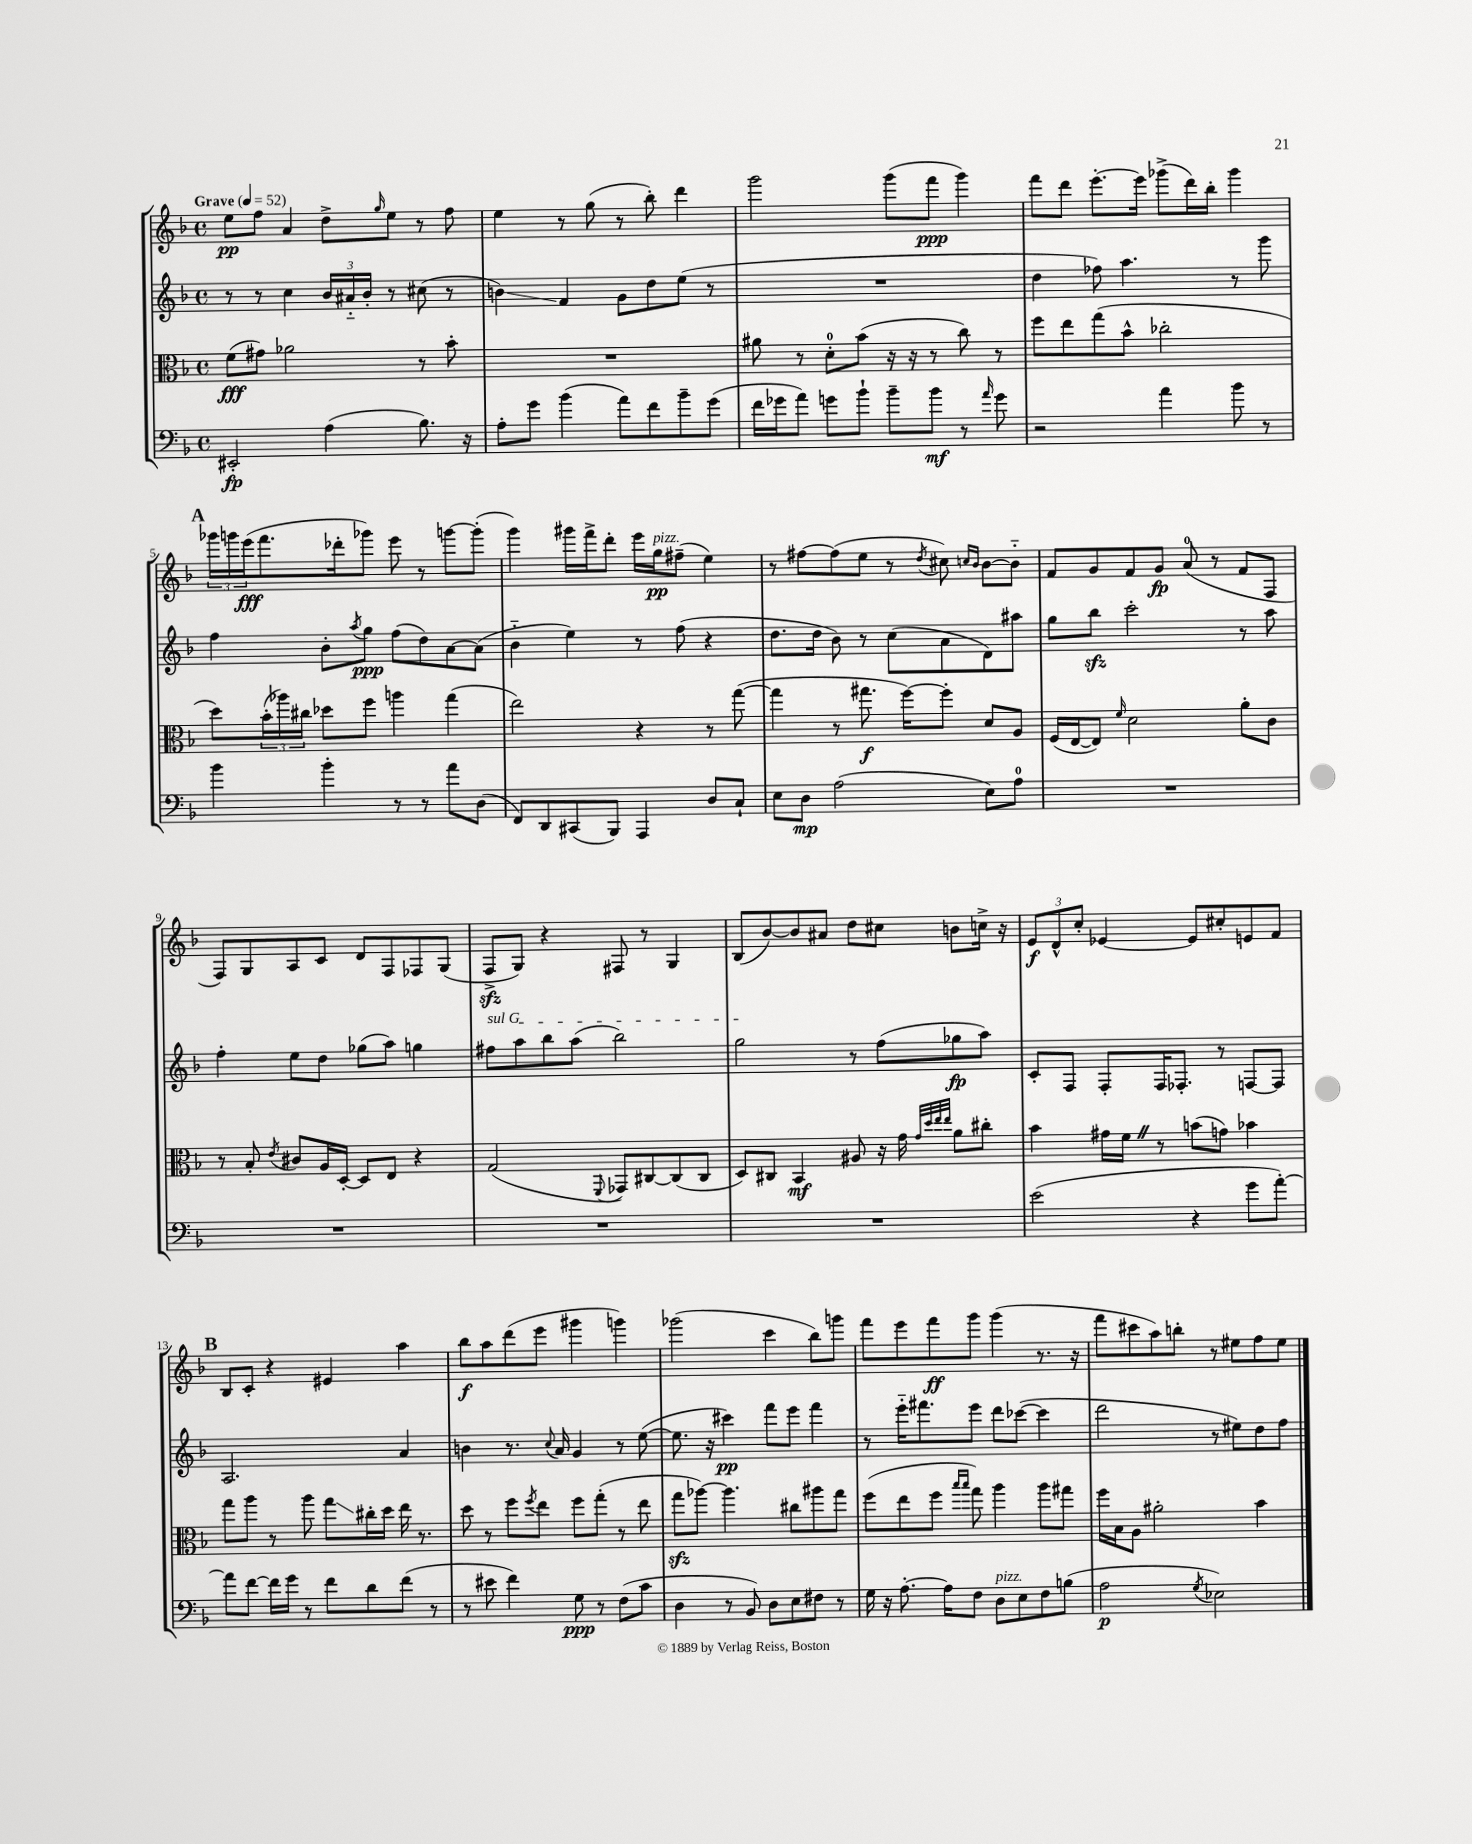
<<
\new StaffGroup <<
\new Staff = "s0" {
    \clef treble \key f \major \defaultTimeSignature \time 4/4 \tempo "Grave" 4 = 52
    e''8\pp f''8 a'4 d''8-> \grace { g''16 } e''8 r8 f''8 |
    e''4 r8 g''8( r8 bes''8-.) d'''4 |
    g'''2 g'''8( f'''8\ppp g'''4) |
    f'''8 d'''8 e'''8.~-. e'''16 ges'''8->( d'''16) bes''16-. ges'''4 |
    \mark \markup { \bold "A" } \tuplet 3/2 { ges'''16 g'''16 e'''16\fff( } f'''8. des'''16-. ges'''8) e'''8 r8 g'''8~ g'''8-.( |
    g'''4) gis'''16 f'''16-> d'''8-. e'''16 g''16\pp^\markup { \italic "pizz." } fis''8--( e''4) |
    r8 fis''8~ fis''8( e''8 r8 \acciaccatura { d''8 } cis''8) \grace { c''16 bes'16 } bes'8~ bes'8-_ |
    f'8 g'8 f'8 g'8\fp a'8-0( r8 f'8 f8 |
    f8) g8 a8 c'8 d'8 f8 fes8 g8( |
    f8->\sfz g8) r4 fis8 r8 g4 |
    bes8( bes'8~) bes'8 ais'8 d''8 cis''8 b'8 c''16-> r16 |
    \tuplet 3/2 { e'8\f d'8-^ c''8-. } ees'4~ ees'8 cis''8-. e'8 f'8 |
    \mark \markup { \bold "B" } bes8 c'8-. r4 eis'4 a''4 |
    bes''8\f a''8 d'''8( e'''8 gis'''4 g'''4) |
    ges'''2( c'''4 bes''8) g'''8 |
    f'''8 e'''8 f'''8\ff g'''8 g'''4( r8. r16 |
    f'''8 cis'''8 a''8) b''8-. r8 eis''8 f''8 eis''8 \bar "|." |
}
\new Staff = "s1" {
    \clef treble \key f \major \defaultTimeSignature \time 4/4
    r8 r8 c''4 \tuplet 3/2 { bes'16 ais'16-_ bes'16-. } r8 cis''8( r8 |
    b'4\glissando) f'4 g'8 d''8 e''8( r8 |
    R1 |
    d''4 fes''8) a''4. r8 g'''8 |
    \mark \markup { \bold "A" } f''4 bes'8-. \acciaccatura { a''8 } g''8\ppp f''8( d''8) a'8~ a'8( |
    bes'4-_ e''4) r8 f''8( r4 |
    d''8. d''16 bes'8) r8 c''8( a'8 d'8) ais''8 |
    g''8 bes''8\sfz c'''2-. r8 a''8 |
    f''4-. e''8 d''8 ges''8( a''8) g''4 |
    \once \override TextSpanner.bound-details.left.text = \markup { \italic "sul G" } fis''8\startTextSpan a''8 bes''8 a''8( bes''2) |
    g''2\stopTextSpan r8 f''8( ges''8\fp a''8) |
    c'8-. f8 f8-. f16 fes8.-. r8 f8~ f8 |
    \mark \markup { \bold "B" } a2. a'4 |
    b'4 r8. \appoggiatura { c''8 } a'16 g'4 r8 e''8~( |
    e''8. r16 cis'''4\pp) f'''8 e'''8 f'''4 |
    r8 e'''16-_ fis'''8. e'''8 d'''8 ces'''8~( ces'''4 |
    d'''2 r8 eis''8) d''8 f''8 \bar "|." |
}
\new Staff = "s2" {
    \clef alto \key f \major \defaultTimeSignature \time 4/4
    f'8\fff( gis'8) aes'2 r8 bes'8-. |
    R1 |
    ais'8 r8 d'8-0-. bes'8( r16 r16 r8 c''8) r8 |
    f''8 e''8 g''8( bes'8-^ ces''2-. |
    \mark \markup { \bold "A" } d''8) \tuplet 3/2 { bes'16-.( aes''16) cis''16 } des''8 f''8 a''4 g''4( |
    e''2) r4 r8 g''8~( |
    g''4 r8 gis''8.\f f''16~) f''8-. d'8 a8 |
    f16( e16~ e8) \grace { f'16 } d'2 a'8-. c'8 |
    r8 bes8-. \acciaccatura { e'8 } cis'8 a16 d16~-. d8 e8 r4 |
    g2( \appoggiatura { f,8 } ges,8) cis8~ cis8( cis8 |
    d8) cis8 bes,4\mf ais8 r16 g'16 \grace { g'32 d''32 e''32 e''32 } a'8 cis''8-. |
    bes'4 gis'16 f'16 \once \override BreathingSign.text = \markup { \musicglyph "scripts.caesura.straight" } \breathe r8 b'8( g'8) bes'4 |
    \mark \markup { \bold "B" } g''8 a''8 r8 a''8 g''8\glissando cis''16-. d''16 e''16 r8. |
    d''8 r8 f''8 \acciaccatura { f''8 } e''8 f''8 g''8-.( r8 e''8 |
    g''8\sfz aes''8~) aes''4. cis''8 ais''8 g''8 |
    f''8( e''8 f''8 \grace { bes''16 bes''16 } g''8) a''4 a''8 gis''8 |
    f''16 bes16 a8 ais'2-. bes'4 \bar "|." |
}
\new Staff = "s3" {
    \clef bass \key f \major \defaultTimeSignature \time 4/4
    eis,2-.\fp a4( bes8.) r16 |
    a8-. g'8 bes'4( a'8) f'8 bes'8-- g'8( |
    f'16 ges'16 a'8) g'8 bes'8-! bes'8-- bes'8\mf r8 \grace { a'16 } g'8 |
    r2 a'4 bes'8 r8 |
    \mark \markup { \bold "A" } bes'4 bes'4-. r8 r8 a'8 d8( |
    f,8) d,8 cis,8( bes,,8) a,,4 d8 c8-! |
    e8 d8\mp a2( e8) a8-0 |
    R1 |
    R1 |
    R1 |
    R1 |
    e'2( r4 g'8 a'8~-.) |
    \mark \markup { \bold "B" } a'8 f'8~ f'16 g'16 r8 f'8 d'8 f'8( r8 |
    r8 eis'8 f'4) g8\ppp r8 f8( c'8 |
    d4 r8 bes,8) d8 e8 fis8 r8 |
    g16 r16 a8.~-. a16 f8 d8^\markup { \italic "pizz." } e8 f8 b8( |
    a2\p \acciaccatura { g8 } ees2) \bar "|." |
}
>>
>>
